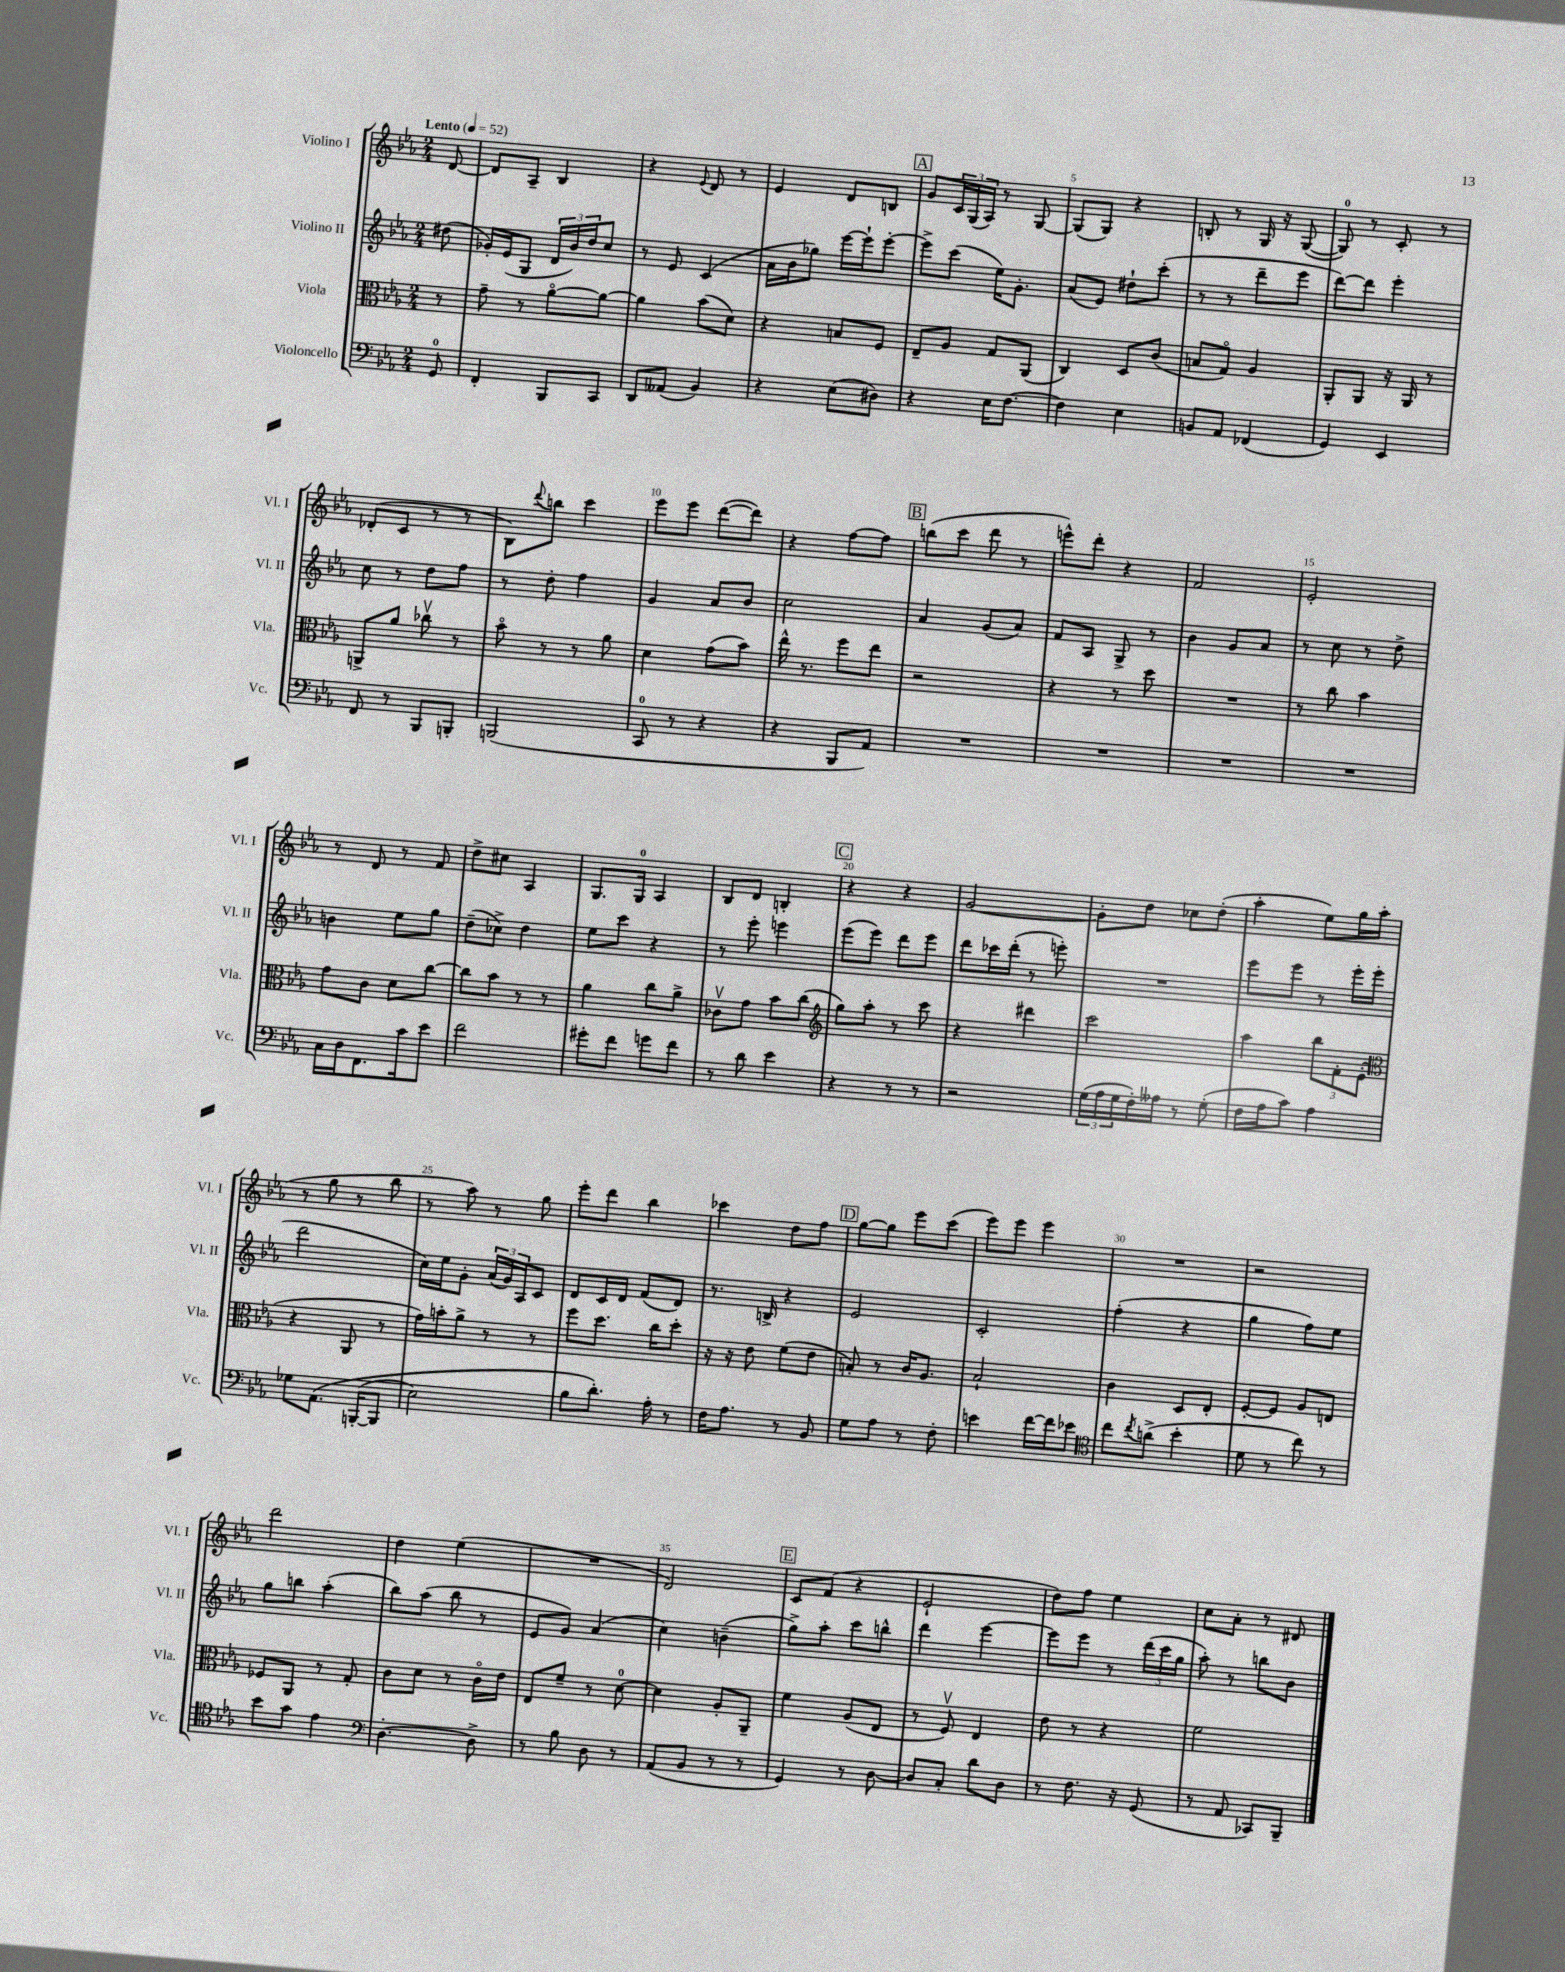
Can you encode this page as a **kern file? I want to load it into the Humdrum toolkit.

**kern	**kern	**kern	**kern
*part4	*part3	*part2	*part1
*staff4	*staff3	*staff2	*staff1
*I"Violoncello	*I"Viola	*I"Violino II	*I"Violino I
*I'Vc.	*I'Vla.	*I'Vl. II	*I'Vl. I
*clefF4	*clefC3	*clefG2	*clefG2
*k[b-e-a-]	*k[b-e-a-]	*k[b-e-a-]	*k[b-e-a-]
*M2/4	*M2/4	*M2/4	*M2/4
*MM52	*MM52	*MM52	*MM52
=	=	=	=
!	!	!	!LO:TX:a:B:t=Lento
8GG/	8r	(8dd#X\	[8d/
=1	=1	=1	=1
4FF'/	8g~\	16g-X'/LL)	8d/L]
.	.	(16e-/J	.
.	8r	8G/J	8A-~/J
8BBB-/L	[8a-\L	24d/LL	4B-/
.	.	24b-/)	.
.	.	24dd/J	.
8CC/J	8a-\J_	8cc/J	.
=2	=2	=2	=2
8DD/L	4a-\]	8r	4r
(8AA--X/J	.	8e-/	.
.	.	.	8qqe-/
4BB-/)	(8b-\L	(4c/	8d/
.	8d\J)	.	8r
=3	=3	=3	=3
4r	4r	16a-\LL	4e-/
.	.	16b-\J	.
.	.	8gg-X\J)	.
(8E-\L	8Bn/L	[16eee-\LL	8d/L
.	.	16eee-`\J]	.
8D#X\J)	8F/J	[8eee-'\J	8Bn/J
!!LO:REH:place=s1:t=A
=4	=4	=4	=4
4r	8E-~/L	8eee-^\L]	8g/L
.	8A-/J	(8ccc\J	24c/L
.	.	.	(24G/
.	.	.	24A-/JJ)
16E-\KL	8G/L	16ee-\KL)	8r
[8.F\J	.	8.g'\J	.
.	(8AA-/J	.	[8G/
=5	=5	=5	=5
4F\]	4C/)	(8a-/L	(8G/L]
.	.	8e-/J)	8G/J)
4E-\	8D/L	8dd#X`\L	4r
.	(8c/J	(8ccc'\J	.
=6	=6	=6	=6
8BBn/L	8Bn/L	8r	8Bn'/
8AA-/J	8G/J)	8r	8r
(4FF-X/	4A-/	8ddd~\L	16G/
.	.	.	16r
.	.	8eee-\J	([8G/
=7	=7	=7	=7
4GG/)	8AA-'/L	[8ddd\L)	8G/])
.	8AA-/J	8ddd\J]	8r
4EE-/	16r	4eee-'\	8c'/
.	16AA-/	.	.
.	8r	.	8r
!!LO:LB:g=z
=8	=8	=8	=8
8FF/	8AAn^/L	8cc\	(8d-X'/L
8r	8a-/J	8r	8c/J
8BBB-/L	8cc-Xv\	8dd\L	8r
8BBBn'/J	8r	8ff\J	8r
=9	=9	=9	=9
(2BBBn/	8b-\	8r	8B-\L)
.	.	.	8qqddd/
.	8r	8dd'\	8bbn\J
.	8r	4ff\	4ccc\
.	8a-\	.	.
=10	=10	=10	=10
8CC/	4d\	4g/	8eee-\L
8r	.	.	8eee-\J
4r	(8g\L	8a-/L	([8ddd\L
.	8b-\J)	8b-/J	8ddd\J])
=11	=11	=11	=11
4r	16ee-^^\	2cc\	4r
.	8.r	.	.
8BBB-/L	8ff\L	.	[8ff\L
8AA-/J)	8ee-\J	.	8ff\J]
!!LO:REH:place=s1:t=B
=12	=12	=12	=12
2r	2r	4a-/	(8bbn\L
.	.	.	8ccc\J
.	.	(8g/L	8ddd\
.	.	8a-/J)	8r
=13	=13	=13	=13
2r	4r	8f/L	8eeen^^\L)
.	.	8A-/J	8ddd'\J
.	8r	8G^/	4r
.	8dd\	8r	.
=14	=14	=14	=14
2r	2r	4b-\	2f/
.	.	8g/L	.
.	.	8a-/J	.
=15	=15	=15	=15
2r	8r	8r	2e-'/
.	8cc\	8cc\	.
.	4b-\	8r	.
.	.	8dd^\	.
!!LO:LB:g=z
=16	=16	=16	=16
16C\LL	8g\L	4bn\	8r
16D\J	.	.	.
8.FF\	8c\J	.	8d/
.	8d\L	8ee-\L	8r
16c\k	.	.	.
8e-\J	[8cc\J	8gg\J	8f/
=17	=17	=17	=17
2f\	8cc\L]	(8dd~\L	8dd^\L
.	8b-\J	8cc-X^\J)	8cc#X\J
.	8r	4dd\	4A-/
.	8r	.	.
=18	=18	=18	=18
8g#X'\L	4a-\	8ee-\L	8.G/L
8f\J	.	8ccc\J	.
.	.	.	16G/Jk
8gn\L	8cc\L	4r	4A-/
8f\J	8a-^\J	.	.
=19	=19	=19	=19
8r	8c-Xv\L	8r	8B-/L
8d\	8g\J	8eee-'\	8d/J
4e-\	8b-\L	4eeen\	4Bn'/
.	(8cc\J	.	.
!!LO:REH:place=s1:t=C
=20	=20	=20	=20
*	*clefG2	*	*
4r	8gg\L)	(8eee-\L	4r
.	8aa-'\J	8eee-\J)	.
8r	8r	8ddd\L	4r
8r	8ccc\	8eee-\J	.
=21	=21	=21	=21
2r	4r	8ddd\L	[2g/
.	.	16ccc-X\L	.
.	.	(16ddd'\JJ	.
.	4ddd#X\	8r	.
.	.	8eeen'\)	.
=22	=22	=22	=22
(24G\LL	2ccc\	2r	8g'\L]
24A-\	.	.	.
24G\	.	.	.
16F'\)	.	.	8dd\J
16A--X\JJ	.	.	.
8r	.	.	8cc-X\L
(8G'\	.	.	(8dd'\J
=23	=23	=23	=23
16F\LL	4aa-\	8eee-\L	4aa-'\
16A-\J	.	.	.
8c\J)	.	8eee-\J	.
4A-\	12bb-\L	8r	8ee-\L)
.	12f'\	.	.
.	.	16eee-'\LL	16gg\L
.	(12e-'\J	.	.
.	.	(16eee-\JJ	(16aa-\JJ
!!LO:LB:g=z
=24	=24	=24	=24
*	*clefC3	*	*
8G-X\L	4r	2ddd\	8r
(8.AA-\J	.	.	8gg\
.	8AA-/	.	8r
([16BBBn'/KL	.	.	.
8BBB/J]	8r	.	8bb-\
=25	=25	=25	=25
2E-\)	16g\LL)	16cc\LL)	8r
.	16bn'\J	16ee-\J	.
.	8a-^\J	8g'\J	8aa-\)
.	8r	(24a-/LL	8r
.	.	24g/)	.
.	.	24A-/J	.
.	8r	8c/J	8gg\
=26	=26	=26	=26
8B-\L	8ff\L	8d/L	8eee-'\L
8.d'\J)	8.dd\J	16c/L	8ddd\J
.	.	16d/JJ	.
.	.	(8f/L	4bb-\
16A-'\	16cc\KL	.	.
8r	8dd'\J	8d/J)	.
=27	=27	=27	=27
16F\KL	16r	8.r	4ccc-X\
8.A-\J	16r	.	.
.	8e-\	.	.
.	.	16Bn^/	.
8r	(8f\L	4r	8dd\L
8BB-/	8e-\J	.	8ff\J
!!LO:REH:place=s1:t=D
=28	=28	=28	=28
8G\L	8Bn'/)	2e-/	[8gg\L
8A-\J	8r	.	8gg\J]
8r	16c/KL	.	8eee-\L
.	8.A-/J	.	.
8F'\	.	.	(8ccc\J
=29	=29	=29	=29
4en\	2B-`/	2c'/	8eee-\L)
.	.	.	8eee-\J
[16f\LL	.	.	4eee-\
16f\J]	.	.	.
8e-X\J	.	.	.
=30	=30	=30	=30
*clefC4	*	*	*
8cc\L	4c\	(4ff'\	2r
8qcc/	.	.	.
(8an^\J	.	.	.
4b-'\	8D/L	4r	.
.	8E-'/J	.	.
=31	=31	=31	=31
8d\	[8F'/L	4gg\	2r
8r	8F/J]	.	.
8cc\)	8A-/L	8ff\L)	.
8r	8En/J	8ee-\J	.
!!LO:LB:g=z
=32	=32	=32	=32
8b-\L	8F-X/L	8gg\L	2ddd\
8g\J	8AA-/J	8bbn\J	.
4e-\	8r	(4aa-'\	.
.	8G'/	.	.
=33	=33	=33	=33
*clefF4	*	*	*
[4.D'\	8c\L	8bb-\L)	4dd\
.	8d\J	(8aa-\J	.
.	8r	8bb-\	(4ee-\
8D^\]	16c\LL	8r	.
.	16e-\JJ	.	.
=34	=34	=34	=34
8r	8E-/L	8e-/L	2r
8B-\	8f~/J	8g/J)	.
8D\	8r	(4a-/	.
8r	[8d\	.	.
=35	=35	=35	=35
(8AA-/L	4d\]	4cc\)	2d/)
8BB-/J	.	.	.
8r	8A-'/L	(4bn~\	.
8r	8AA-~/J	.	.
!!LO:REH:place=s1:t=E
=36	=36	=36	=36
4GG/)	4f\	8gg^\L)	8c/L
.	.	8aa-'\J	(8f/J
8r	(8A-/L	8ccc\L	4r
[8D\	8E-/J	8bbn^^\J	.
=37	=37	=37	=37
8D/L]	8r	4ddd\	2e-`/
8C'/J	8Fv/)	.	.
8d\L	4E-/	[4eee-\	.
8D\J	.	.	.
=38	=38	=38	=38
8r	8e-\	8eee-\L]	8dd\L)
8.F\	8r	8eee-\J	8ff\J
.	4r	8r	4ee-\
16r	.	.	.
(8GG/	.	(24ddd\LL	.
.	.	24ccc\	.
.	.	24gg\JJ	.
=39	=39	=39	=39
8r	2f\	8aa-'\)	8cc\L
8AA-/	.	8r	8a-'\J
8CC-X/L)	.	8bbn\L	8r
8BBB-~/J	.	8b-\J	8d#X/
==	==	==	==
*-	*-	*-	*-
